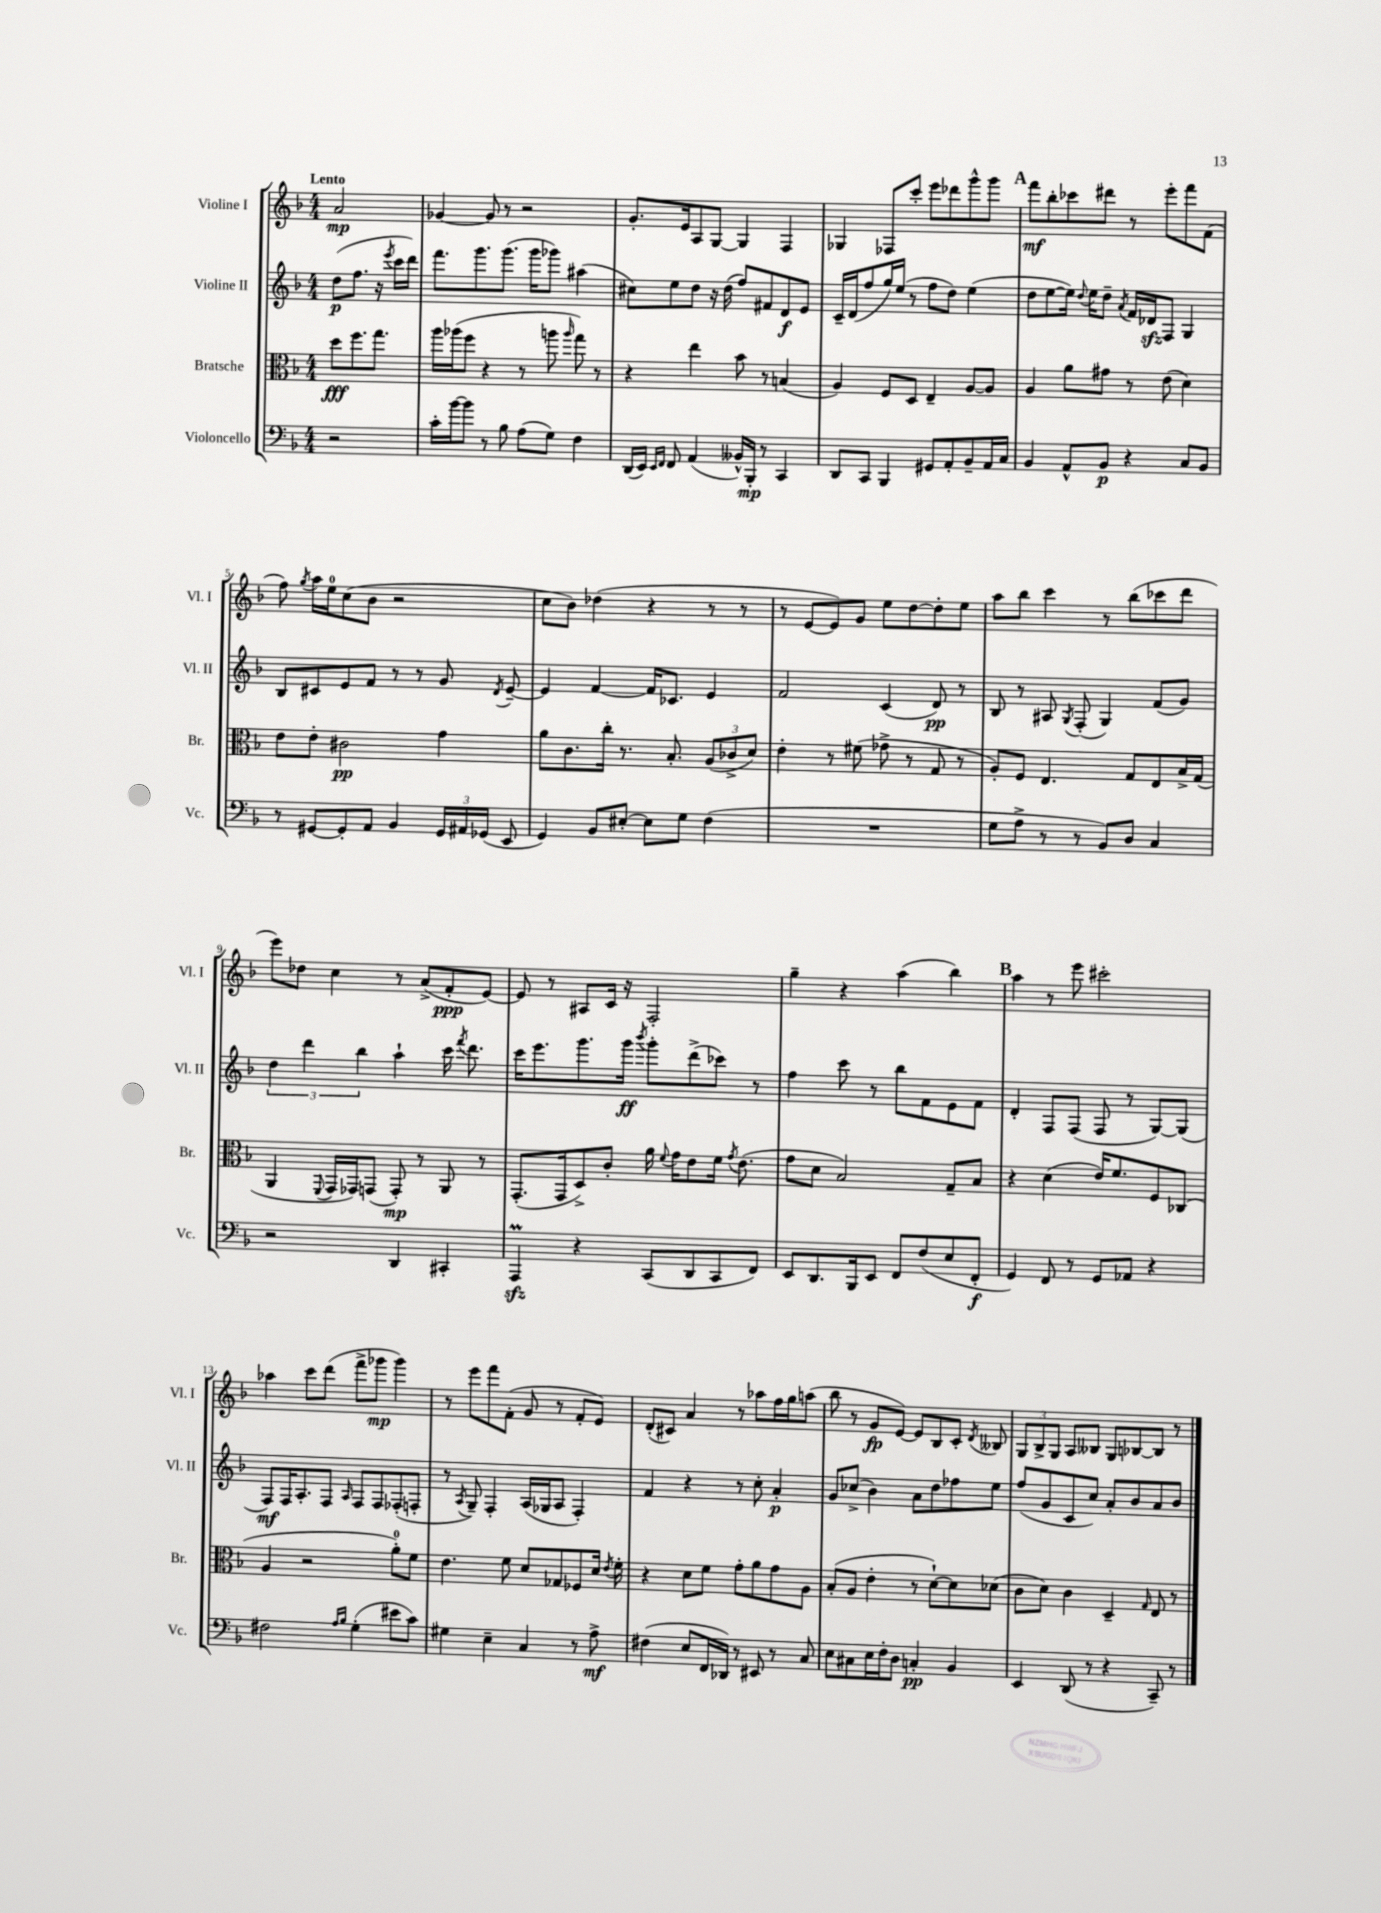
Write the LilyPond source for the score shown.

<<
\new StaffGroup <<
\new Staff = "s0" \with { instrumentName = "Violine I" shortInstrumentName = "Vl. I" } {
    \clef treble \key f \major \numericTimeSignature \time 4/4 \partial 2 \tempo "Lento"
    \autoBeamOff a'2\mp |
    ges'4~ ges'8 r8 r2 |
    g'8.[-. e'16 a8 g8]~ g4 f4 |
    ges4 fes8[ c'''8]-. e'''8[ des'''8 g'''8-^ g'''8] |
    \mark \markup { \bold "A" } f'''8[\mf bes''8-. ces'''8 dis'''8] r8 e'''8[-. f'''8 f'8]( |
    f''8) \acciaccatura { g''8 } a''16[ e''16-0 c''8( bes'8] r2 |
    c''8[ bes'8]) des''4( r4 r8 r8 |
    r8 e'8[~ e'8) g'8] e''8[ d''8~ d''8-. e''8] |
    a''8[ bes''8] c'''4 r8 bes''8[( ces'''8 d'''8] |
    e'''8[) des''8] c''4 r8 a'8[->( f'8-.\ppp e'8]~) |
    e'8 r8 ais8[ c'16] r16 f2-. |
    g''4-- r4 a''4( bes''4) |
    \mark \markup { \bold "B" } a''4 r8 e'''8 cis'''2-. |
    aes''4 c'''8[ d'''8]( f'''8[-> ges'''8]\mp ges'''4) |
    r8 e'''8[ f'''8 f'8]-.( g'8 r8 f'8[-. e'8]) |
    d'8[-.( cis'8]) a'4 r8 aes''8[ f''16 g''16 a''8]( |
    bes''8 r8 g'8[\fp e'8]~) e'8[ bes8 c'8]-. \acciaccatura { d'8 } beses8 |
    \tuplet 3/2 { g8[ bes8-> g8] } a8[ beses8] g8[ bes8~ bes8] r8 \bar "|." |
}
\new Staff = "s1" \with { instrumentName = "Violine II" shortInstrumentName = "Vl. II" } {
    \clef treble \key f \major \numericTimeSignature \time 4/4 \partial 2
    \autoBeamOff d''8[\p( f''8.] r16 \acciaccatura { e'''8 } c'''16[ d'''16]) |
    f'''8.[ g'''8. g'''8.]( g'''16[ ges'''8]) ais''4( |
    cis''8[) e''8 d''8] r16 d''16( f''8[) fis'8 d'8\f e'8] |
    c'16[-- d'16( f''8 g''16) e''16]( r8 f''8[ d''8]) e''4( |
    \mark \markup { \bold "A" } d''8[ e''8~ e''16]) \appoggiatura { d''8 } e''16[ d''8]-- \acciaccatura { a'8 } f'16[ des'16\sfz f8] g4 |
    bes8[ cis'8 e'8 f'8] r8 r8 g'8 \acciaccatura { d'8 } e'8~-- |
    e'4 f'4~ f'16[ ces'8.] e'4 |
    f'2 c'4( d'8\pp) r8 |
    bes8 r8 ais8 \acciaccatura { g8 } f8-.( g4) f'8[( g'8]) |
    \tuplet 3/2 { d''4 d'''4 bes''4 } a''4-! c'''16 \acciaccatura { f'''8 } d'''8. |
    c'''16[ e'''8. g'''8. g'''16]\ff \acciaccatura { bes'''8 } g'''8[-. d'''8->( ces'''8]) r8 |
    f''4 c'''8 r8 bes''8[ f'8 e'8 f'8] |
    \mark \markup { \bold "B" } d'4-. f8[ f8]( f8 r8 g8[~) g8]( |
    f8[\mf) f16 a8.-. f8] \grace { a16 } f8[ f8 fes8-.( f8]-. |
    r8 \acciaccatura { a8 } g8--) f4-. a16[( ges16 a8] f4-.) |
    f'4 r4 r8 c''8-. a'4-.\p |
    g'8[ ces''8]->( bes'4) a'8[ d''8 fes''8 e''8] |
    f''8[( g'8 c'8 c''8]) a'8[-. bes'8 a'8 bes'8] \bar "|." |
}
\new Staff = "s2" \with { instrumentName = "Bratsche" shortInstrumentName = "Br." } {
    \clef alto \key f \major \numericTimeSignature \time 4/4 \partial 2
    \autoBeamOff d''8[\fff f''8. g''8.] |
    a''16[ aes''16( f''8] r4 r8 a''8 \grace { a''16 } g''8) r8 |
    r4 e''4 bes'8 r8 b4( |
    a4) f8[ d8] e4-- a8[~ a8] |
    \mark \markup { \bold "A" } a4 a'8[ gis'8] r8 e'8( d'4) |
    e'8[ e'8]-. cis'2\pp g'4 |
    a'8[ c'8. c''16]-. r8. bes8.-. \tuplet 3/2 { a8[( ces'8-> d'8]) } |
    e'4-. r8 fis'8( ges'8-> r8 g8 r8 |
    a8[-.) f8] e4. g8[ e8 bes16-> g16]( |
    a,4 \appoggiatura { f,8 } g,16[ ges,16) g,8]( g,8-.\mp) r8 a,8 r8 |
    g,8.[-.( g,16 d8->) c'8]-. a'16 \appoggiatura { f'8 } g'16[ e'8 f'16] \acciaccatura { g'8 } e'8.( |
    g'8[ d'8] bes2) g8[-- bes8] |
    \mark \markup { \bold "B" } r4 d'4( e'16[) f'8. f8 ces8]( |
    a4 r2 a'8[-0-.) f'8] |
    e'4. f'8 d'8[ ges8 fes8 d'16] \acciaccatura { e'8 } f'16-. |
    r4 d'8[ f'8] g'8[-. a'8 g'8 a8] |
    bes8[-.( a8] e'4-. r8 d'8[~-!) d'8 des'8]( |
    c'8[ d'8]) c'4 d4-- \grace { g16 } e8 r8 \bar "|." |
}
\new Staff = "s3" \with { instrumentName = "Violoncello" shortInstrumentName = "Vc." } {
    \clef bass \key f \major \numericTimeSignature \time 4/4 \partial 2
    \autoBeamOff r2 |
    c'16[-. bes'16~ bes'8] r8 bes8 a8[( g8]) f4 |
    d,16[( e,16]) \grace { e,16[ f,16] } f,8 a,4( beses,16[-^) bes,,16]-.\mp r8 c,4 |
    d,8[ c,8] bes,,4 gis,8[ a,8-. bes,8-- a,16 c16] |
    \mark \markup { \bold "A" } bes,4 a,8[-^ bes,8]\p r4 c8[ bes,8] |
    r8 gis,8[~ gis,8-. a,8] bes,4 \tuplet 3/2 { gis,16[ ais,16 ges,16]( } e,8 |
    g,4) bes,8[ eis8]~-. eis8[ g8] f4( |
    R1 |
    g8[ a8]-> r8 r8 bes,8[) d8] c4 |
    r2 d,4 cis,4-. |
    a,,4\prall\sfz r4 c,8[( d,8 c,8 f,8]) |
    e,8[ d,8. bes,,16 e,8] f,8[ f8( e8 f,8]-.\f |
    \mark \markup { \bold "B" } g,4) f,8 r8 g,8[ aes,8] r4 |
    fis2 \grace { a16[ bes16] } g4-.( eis'8[ c'8]) |
    gis4 e4-- c4 r8 a8->\mf |
    fis4( e8[ f,16 des,16]) r8 eis,8 r8 c8 |
    e8[ cis8 e16 f16-. d8] c4-.\pp bes,4 |
    e,4 d,8( r8 r4 c,8--) r8 \bar "|." |
}
>>
>>
